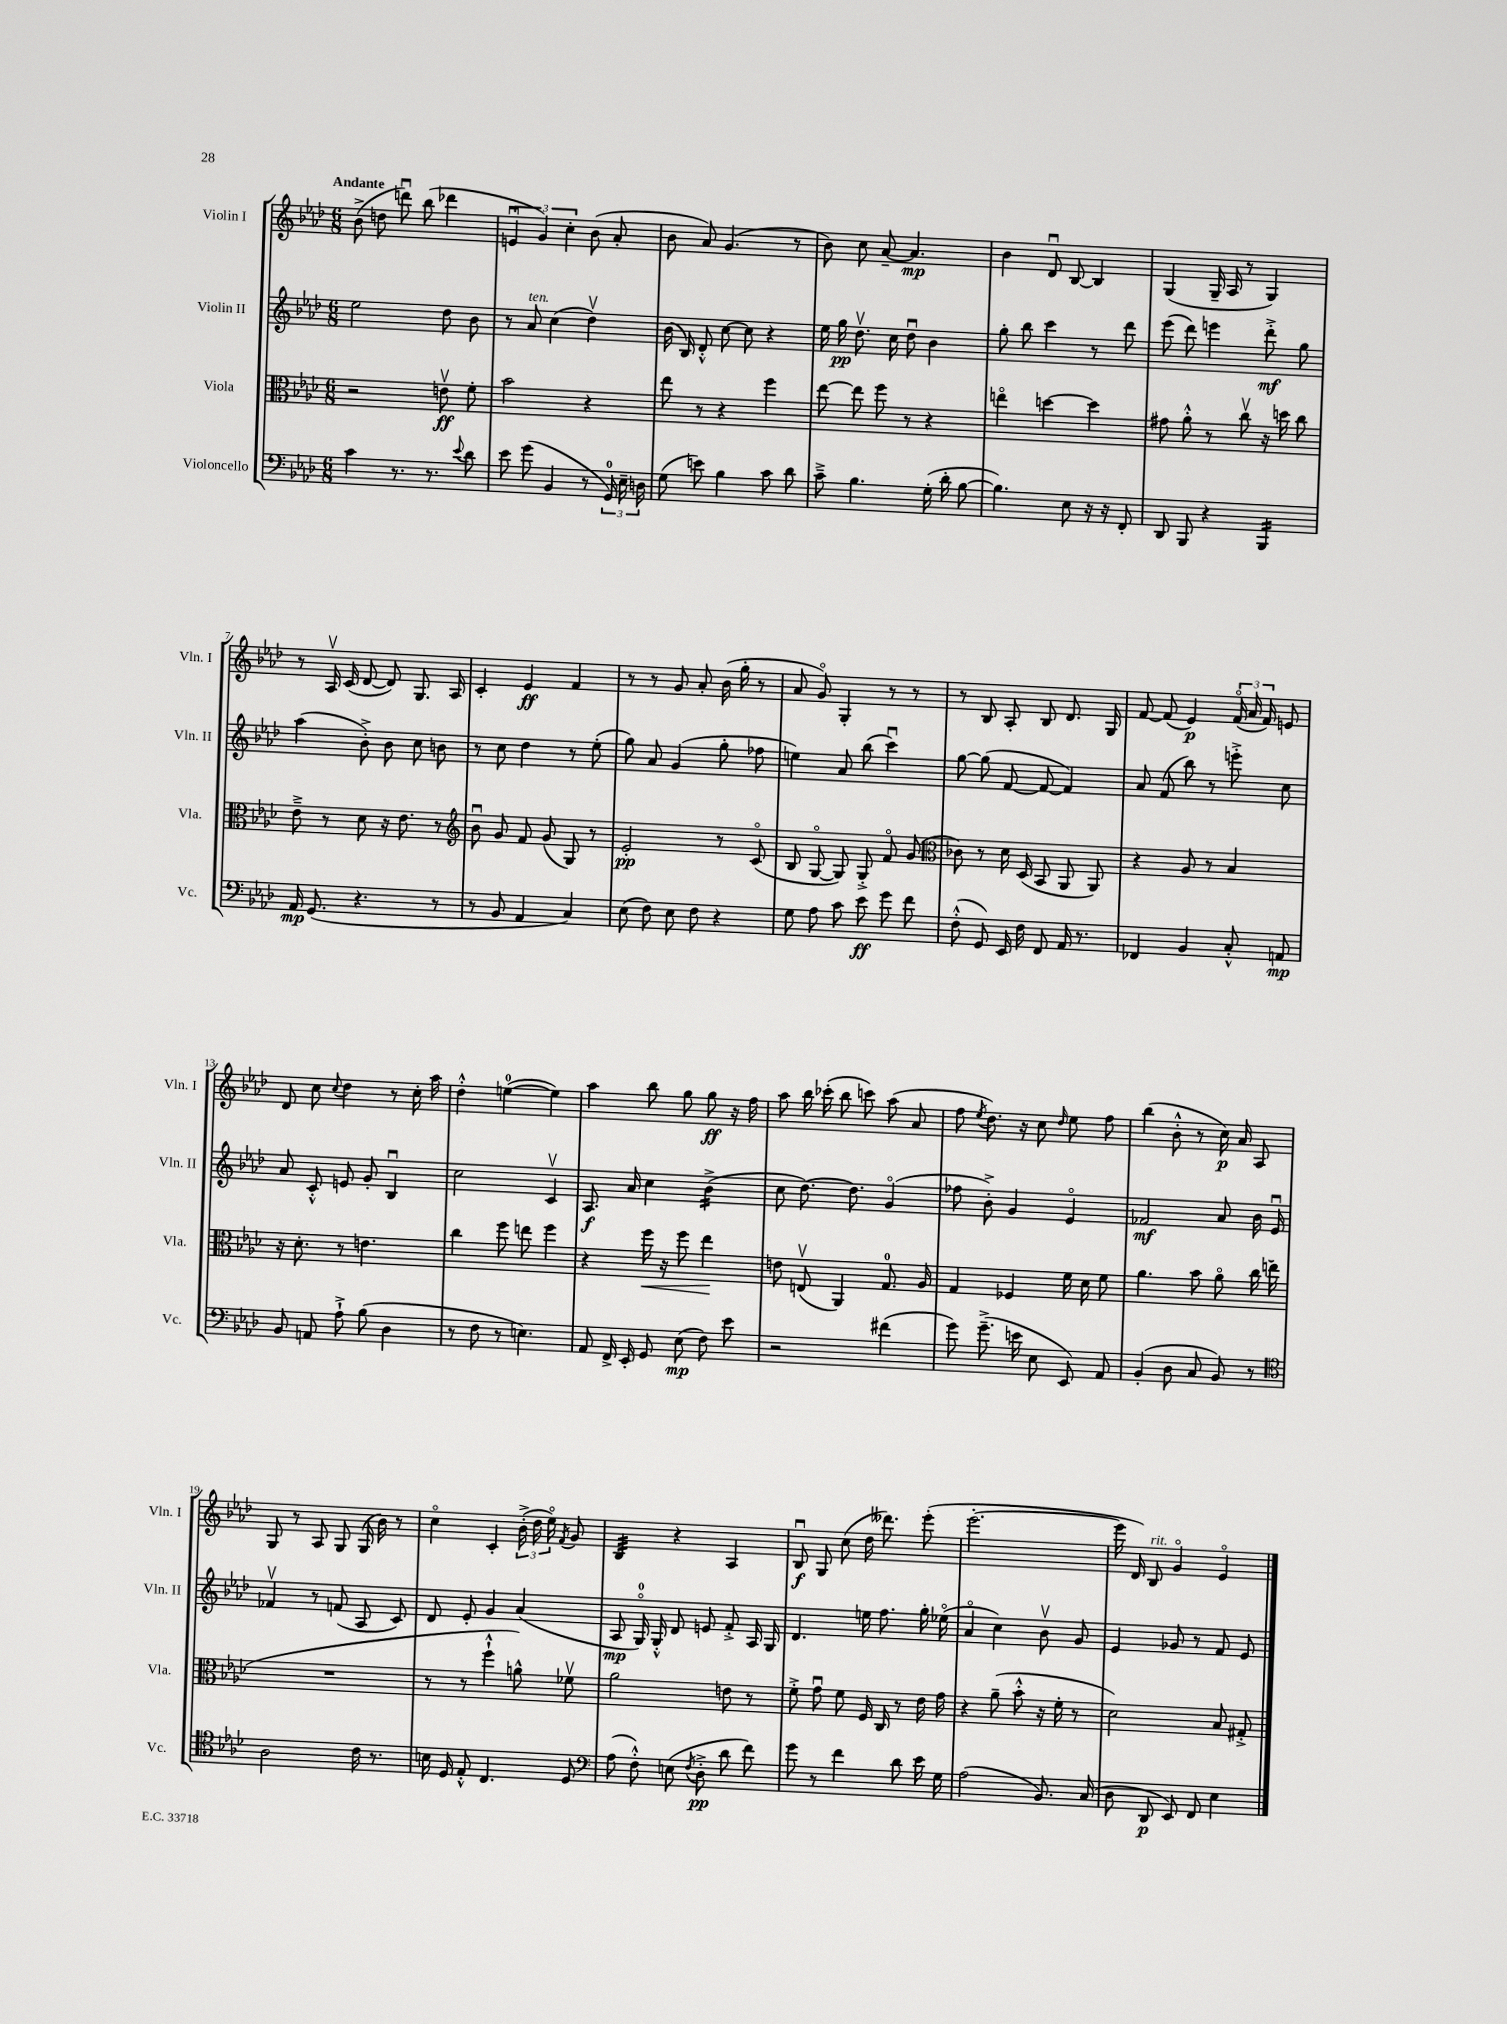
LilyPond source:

<<
\new StaffGroup <<
\new Staff = "s0" \with { instrumentName = "Violin I" shortInstrumentName = "Vln. I" } {
    \clef treble \key aes \major \numericTimeSignature \time 6/8 \tempo "Andante"
    \autoBeamOff bes'8->( d''8 d'''8\downbow) bes''8( des'''4 |
    \tuplet 3/2 { e'4\downbow g'4) c''4-. } bes'8( aes'8-. |
    bes'8 aes'8) g'4.( r8 |
    bes'8) c''8 aes'8~-- aes'4.\mp |
    bes'4 des'8\downbow bes8~ bes4 |
    g4( g16-- aes16 r8 g4) |
    r8 aes16\upbow c'16( des'8~ des'8) g8. aes16 |
    c'4-. ees'4\ff f'4 |
    r8 r8 g'8 aes'8-. bes'16( g''16-. r8 |
    aes'8 g'8\flageolet) g4-. r8 r8 |
    r8 bes8 aes8-. bes8 des'8. g16 |
    f'8~ f'8( ees'4\p) \tuplet 3/2 { f'16\flageolet( aes'16 f'16) } e'8 |
    des'8 c''8 \appoggiatura { c''8 } des''4 r8 c''16-. aes''16 |
    des''4-.-^ e''4-0~( e''4) |
    aes''4 bes''8 g''8 g''8\ff r16 f''16 |
    aes''8 bes''16 ces'''16-.( bes''8 c'''8) aes''8( aes'8 |
    f''8 \acciaccatura { ees''8 } des''8.) r16 c''8 \grace { des''16 } ees''8 f''8 |
    bes''4( bes'8-.-^ r8 c''16\p) aes'16 aes8 |
    g8 r8 aes8 g8 g16( bes'16) r8 |
    c''4\flageolet c'4-. \tuplet 3/2 { bes'16-.->( des''16 ees''16\flageolet) } \acciaccatura { f'8 } g'8 |
    bes4:32 r4 aes4 |
    bes8\downbow\f g8 c''8( des''16 deses'''8.) ees'''8-.( |
    ees'''2.~-. |
    ees'''16 des'16) bes8^\markup { \italic "rit." } g'4\flageolet ees'4\flageolet \bar "|." |
}
\new Staff = "s1" \with { instrumentName = "Violin II" shortInstrumentName = "Vln. II" } {
    \clef treble \key aes \major \numericTimeSignature \time 6/8
    \autoBeamOff ees''2 des''8 bes'8 |
    r8 aes'8^\markup { \italic "ten." } c''4( des''4\upbow) |
    bes'16( bes16) des'8-.-^ c''8~ c''8 r4 |
    ees''16 g''16\pp des''8.\upbow c''16 des''8\downbow bes'4 |
    g''8-. bes''8 c'''4 r8 des'''8 |
    ees'''8( des'''8) e'''4 des'''8-.->\mf g''8 |
    aes''4( bes'8-.->) bes'8 c''8 b'8 |
    r8 c''8 des''4 r8 ees''8-.( |
    g''8) aes'8 g'4( g''8-. fes''8 |
    e''4) aes'8 bes''8( c'''4\downbow) |
    g''8~ g''8( f'8~ f'8~ f'4) |
    aes'8 f'8( bes''8) r8 e'''8-.-> c''8 |
    aes'8 c'8-.-^ e'8 g'8-. bes4\downbow |
    c''2 c'4\upbow |
    aes8.\f aes'16 c''4 bes'4:16->( |
    c''8 des''8.~) des''8. g'4\flageolet( |
    fes''8 bes'8-.->) g'4 ees'4\flageolet |
    fes'2\mf aes'8 bes'16 ees'16\downbow |
    fes'4\upbow r8 f'8( aes8 c'8) |
    des'8 ees'8-. g'4 aes'4( |
    aes8\mp g16-0\flageolet) g16-.-^ des'8 e'8 f'8-.-> aes16 g16 |
    des'4. e''16 f''8. g''16-. ees''16\flageolet( |
    aes'4\flageolet c''4) bes'8\upbow g'8 |
    ees'4 ges'8 r8 f'8 ees'8 \bar "|." |
}
\new Staff = "s2" \with { instrumentName = "Viola" shortInstrumentName = "Vla." } {
    \clef alto \key aes \major \numericTimeSignature \time 6/8
    \autoBeamOff r2 e'8\upbow\ff f'8-. |
    bes'2 r4 |
    ees''8 r8 r4 f''4 |
    ees''8~ ees''8 f''8 r8 r4 |
    e''4\flageolet d''4~ d''4 |
    gis'8 aes'8-.-^ r8 c''8\upbow r16 d''16 c''8 |
    ees'8---> r8 des'8 r16 ees'8. r8 |
    \clef treble bes'8\downbow g'8 f'8 g'8( g8) r8 |
    ees'2-.\pp r8 c'8\flageolet( |
    bes8 g8~\flageolet g8) g8-.-> f'8\flageolet g'8( |
    \clef alto ces'8) r8 des'16 des16( bes,8 aes,8 aes,8) |
    r4 aes8 r8 bes4 |
    r16 des'8.-. r8 e'4. |
    c''4 f''8 e''8 f''4 |
    r4 f''16\< r16 f''8 ees''4\! |
    e'8 e8\upbow( aes,4) g8.-0 aes16 |
    g4 fes4 f'16 des'16 f'8 |
    aes'4. bes'8 aes'8\flageolet c''16 e''16( |
    R2. |
    r8 r8 f''4-!-^ a'8-^) fes'8\upbow |
    aes'2 e'8 r8 |
    f'8-.-> g'8\downbow f'8 f16 c16 r8 ees'16 g'16 |
    r4 aes'8--( bes'8-.-^ r16 f'16-. r8 |
    des'2) bes8 gis8-.-> \bar "|." |
}
\new Staff = "s3" \with { instrumentName = "Violoncello" shortInstrumentName = "Vc." } {
    \clef bass \key aes \major \numericTimeSignature \time 6/8
    \autoBeamOff c'4 r8. r8. \appoggiatura { ees'8 } des'8 |
    ees'8 g'8( bes,4 r8 \tuplet 3/2 { g,16-0) ees16-- d16 } |
    g8( e'8) bes4 c'8 des'8 |
    c'8---> bes4. g16-.( des'16-. bes8~ |
    bes4.) ees8 r16 r16 f,8-. |
    des,8 bes,,8 r4 bes,,4:16 |
    aes,16\mp g,8.( r4. r8 |
    r8 bes,8 aes,4 c4) |
    ees8( f8) ees8 f8 r4 |
    g8 aes8 c'8 ees'8\ff g'8 f'8 |
    f8-.-^( g,8) ees,16 f16 f,8 aes,16 r8. |
    fes,4 bes,4 c8-.-^ a,8\mp |
    bes,8 a,8 aes8-!-> bes8( des4 |
    r8 f8 r8 e4.) |
    aes,8 f,16-> ees,16-. g,8 ees8\mp( f8) ees'8 |
    r2 fis'4( |
    g'8) g'8.--->( e'16 ees8 ees,8) aes,8 |
    bes,4-.( des8 c8 bes,8) r8 |
    \clef tenor aes2 c'16 r8. |
    b16 des16 ees8-.-^ c4. des8 |
    \clef bass aes8( f8-.-^) e8( \acciaccatura { f8 } des8-.->\pp des'8 f'8) |
    g'8 r8 f'4 des'8 ees'16 g16 |
    aes2( bes,8.) c16( |
    des8 des,8\p ees,8) f,8 ees4 \bar "|." |
}
>>
>>
